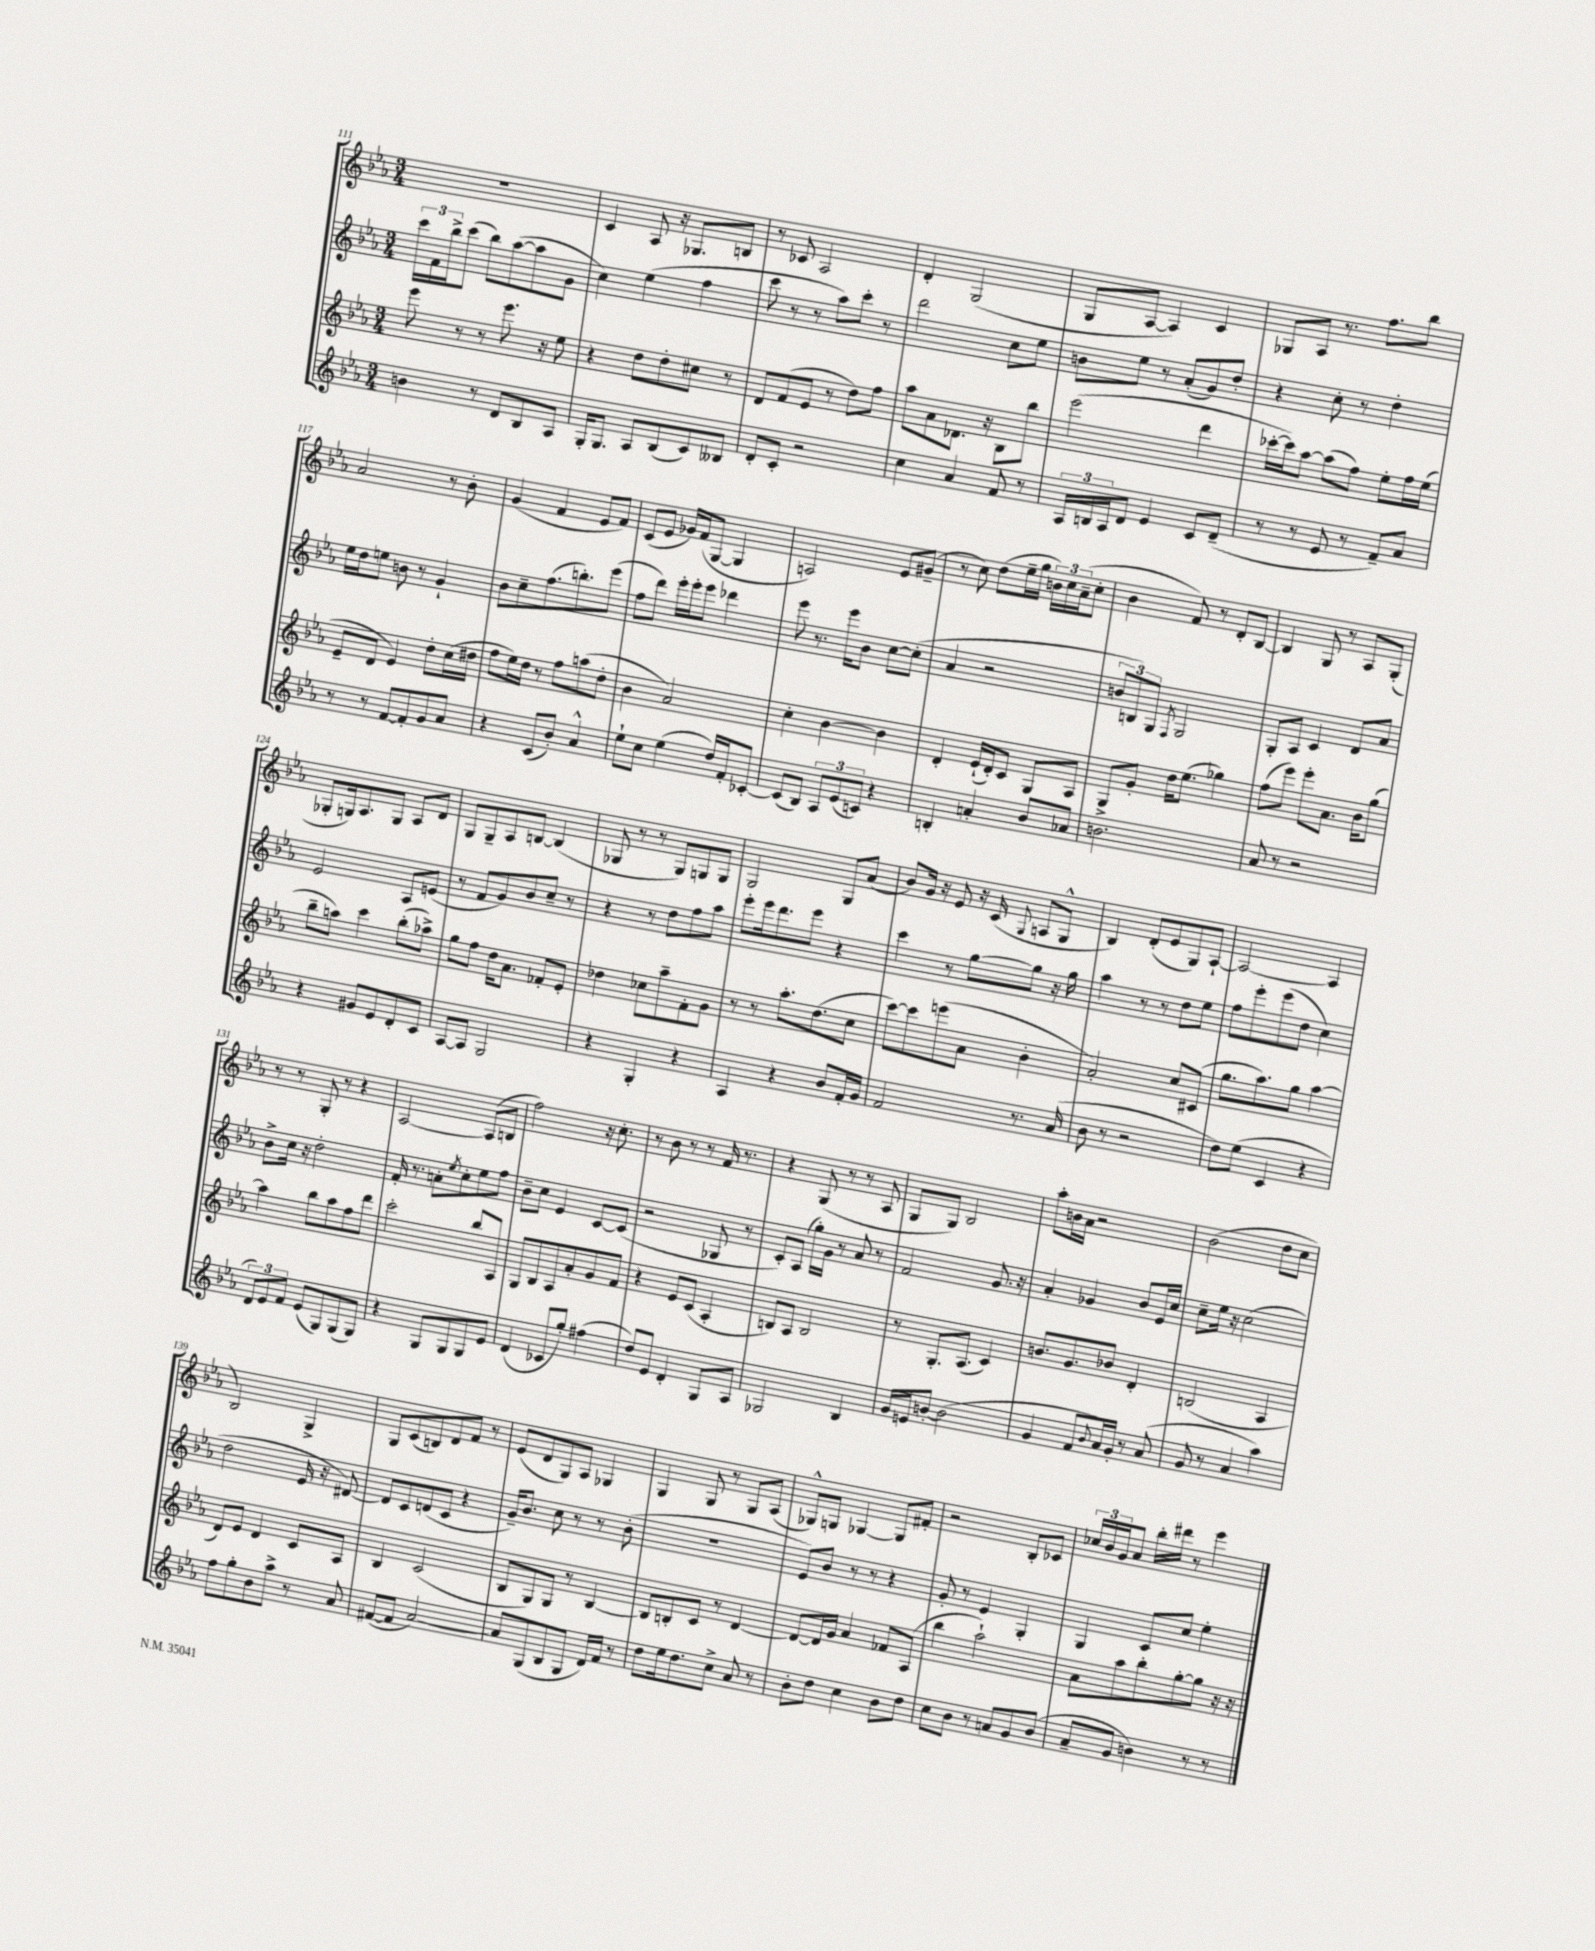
<<
\new StaffGroup <<
\new Staff = "s0" {
    \clef treble \key ees \major \numericTimeSignature \time 3/4
    R2. |
    c'4 aes8 r16 ges8. b8 |
    r8 ces'8 aes2 |
    d'4-. g2( |
    g8 aes8~ aes4) c'4 |
    ges8 aes8 r8. f''8. bes''8 |
    aes'2 r8 bes'8-. |
    g'4( f'4 ees'8 f'8) |
    c'8( ees'8 ges'16) f'16( g8~ g4 |
    a2) ees'8 gis'8--( |
    r8 c''8) d''8( ees''16-- g''16 \tuplet 3/2 { b'16) c''16 aes'16--( } c''8-. |
    bes'4 f'8) r8 d'8-. bes8~ |
    bes4 g8 r8 aes8 g8-.( |
    ges8-. g16) aes8. g8 aes8 d'8 |
    g8 g8-- aes8 b8~ b4( |
    ges8 r8 r8 ges8) g8 g8 |
    g2 g8 aes'8( |
    bes'8) g'16 r16 ees'8 r16 c'16( \appoggiatura { g8 } a8 g8-^ |
    bes4) d'8-.( ees'8 g8) aes8~-! |
    aes2~ aes4 |
    r8 r8 g8-. r8 r4 |
    aes2~ aes8( b8 |
    f''2) r16 c''8.-. |
    r8 bes'8 r8 r8 f'16 r8. |
    r4 g8( r8 r8 aes8 |
    g8 g8) bes2 |
    aes''8-. b'16 aes'16 r2 |
    bes'2( d''8 c''8 |
    bes2) g4-> |
    g8 c'8( b8) d'8 f'8 r8 |
    ees'8( d'8 g8) aes8 ges4 |
    g4 g8 r8 g8 aes8( |
    ges8-^) g8 ges4~ ges8 fis'8-. |
    r2 bes8-. ces'8 |
    \tuplet 3/2 { ces''16 bes'16 g'16 } aes'8 bes''16-. dis'''16 r8 ees'''4 \bar "|." |
}
\new Staff = "s1" {
    \clef treble \key ees \major \numericTimeSignature \time 3/4
    \tuplet 3/2 { c'''16 f'16 bes''16-> } c'''8( bes''8) aes''8~( aes''8 g'8 |
    c''4) ees''4( f''4 |
    c'''8 r8 r8 aes''8) c'''8-. r8 |
    d'''2 c''8 ees''8 |
    b'8 ees''8 r8 aes'8-.( g'8) d''8-. |
    r4 c''8-. r8 d''4-. |
    ees''16 d''16 e''8 b'8 r8 g'4-! |
    bes'8 c''8-- f''8.( b''8.-.) ees'''8( |
    f''8 d'''8) ees'''16-. ees'''16-. ees'''8 des'''4 |
    ees'''8 r8. ees'''16 bes'8 c''8~ c''8-.( |
    aes'4 r2 |
    \tuplet 3/2 { b'8 b8) g8 } \acciaccatura { f8 } g2 |
    g8-. aes8 c'4 d'8 aes'8 |
    ees'2 aes8 e'8( |
    r8 f'8 g'8) bes'8 c''8-- r8 |
    r4 r8 d''8 f''8 aes''8 |
    ees'''8-. ees'''16 d'''8. ees'''8 r4 |
    c'''4 r8 g''8~ g''8 r16 g''16 |
    aes''4 r8 r8 d''8 ees''8 |
    f''8 ees'''8-. ees'''8( d''8 c''4) |
    bes'8-> c''16 r16 d''2-. |
    f'16-. r8. a'8-. \acciaccatura { ees''8 } c''8-. ees''8 f''8 |
    bes'8-- c''8 ees'4 c'8~ c'8( |
    r2 ges8 r8 |
    c'8-.) aes8( g''16-.) g'16 r8 aes'8 r8 |
    f'2 g'8. r16 |
    aes'4-. ges'4 bes'8 ees'16 c''16 |
    c''8-- ees''16 r16 c''2( |
    d''2 ees'16 r16 dis'8~) |
    dis'8 c'8 d'8( c'8 r4 |
    g'16--) bes'8. c''8 r8 r8 bes'8-.( |
    R2. |
    ees'8) bes'8 r8 r8 r4 |
    g'8-. r8 ees'4 g4-. |
    g4 c'8 c''8 ees''4-. \bar "|." |
}
\new Staff = "s2" {
    \clef treble \key ees \major \numericTimeSignature \time 3/4
    ees'''8 r8 r8 ees'''8. r16 ees''8 |
    r4 d''8 d''8-. cis''8 r8 |
    d'8 f'8( ees'8 r8 d''8) f''8 |
    aes''8 aes'8 des'8. r16 bes8 bes''8 |
    ees'''2( d'''4 |
    ces'''16~-. ces'''16) aes''8~ aes''8( f''8) ees''8-. f''16 ees''16( |
    ees'8-- d'8 ees'4) d''8-. c''16( dis''16 |
    f''8 ees''16) d''16 r8 f''8 a''8( d''8-. |
    bes'4 aes'2) |
    c''4-. bes'4~ bes'4 |
    d'4-. ees'16-!( d'16-.) c'8 g8 aes8 |
    g8-> g'8-. d''16 ees''8.( ges''4) |
    f''8( ees'''8) ees'''8-. aes'8. bes'16 g''8( |
    bes''8-- a''8) c'''4 bes''8-.( aes''8->) |
    g''8 f''8 d''16 aes'8. fes'8-. ees'8-. |
    des''4 ces''8 aes''8-- f'8-. g'8 |
    r8 r8 aes''8.-. d''8.( c''8 |
    c'''8~) c'''8 e'''8( aes'8 bes'4-. |
    aes'2-.) c''8 cis'8( |
    g''8. aes''8.) g''8 aes''4~ |
    aes''4 bes''8 aes''8 f''8 d'''8 |
    c'''2-. bes''8 aes8 |
    g8 bes8 aes8 aes'8-. g'8 f'8 |
    r4 ees'8 c'8( aes4-. |
    b8) aes8 b2 |
    r8 g8.-. aes8.( c'4) |
    b'8. g'8. bes'8 d'4-. |
    b2( aes4 |
    d'8) ees'8 d'4 c'8 aes8 |
    bes4 c'2( |
    bes8 g8) g8 r8 bes4~ |
    bes8 b8-. c'8 r8 d'4~ |
    d'8~ d'16 g'16 aes'4 fes'8 aes8( |
    bes''4 aes''2-!) |
    aes'8 aes''8 bes''8-. g''8~-. g''8 r16 r16 \bar "|." |
}
\new Staff = "s3" {
    \clef treble \key ees \major \numericTimeSignature \time 3/4
    b'4 r8 d'8 bes8 aes8 |
    g16-. g8. aes8 bes8( c'8) beses8 |
    d'8-. c'8-. r2 |
    c''4 aes'4 f'8 r8 |
    \tuplet 3/2 { aes16 b16 aes16 } d'8 ees'4 c'8 d'8--( |
    r8 r8 ees'8 r8 f'8--) aes'8 |
    r8 r8 f'8~ f'8-. g'8 aes'8 |
    r4 c'8( bes'8-.) aes'4-^ |
    ees''8-! c''8 ees''4( d''16) f'16-. ces'8~-. |
    ces'8( bes8) \tuplet 3/2 { aes8 ees'8( c'8) } r4 |
    b4-. a'4-. bes'8 aes'8 |
    b'2. |
    aes'8 r8 r2 |
    r4 gis'8 ees'8 d'8-. c'8 |
    aes8~ aes8 g2 |
    r4 g4-. r4 |
    aes4 r4 bes'8 f'16-. g'16 |
    f'2 r8. aes'16( |
    bes'8 r8 r2 |
    d''8) ees''8( c'4 r4 |
    \tuplet 3/2 { d'8) ees'8 f'8 } ees'8( g8) g8( g8) |
    r4 g8 g8 g8 ees'8 |
    d'4( ces'8 g''8-.) fis''4( |
    d''8) ees'8 d'4-. g8 aes8 |
    ges2 bes4 |
    g'16 e'16 b'8~-. b'2( |
    g'4 f'8 \appoggiatura { bes'8 } aes'16) g'16-. r8 aes'8( |
    g'8 r8 aes'4 aes''4) |
    f''8 g''8-. bes'8 aes''8-> r8 aes'8 |
    fis'8~( fis'8 aes'2~) |
    aes'8 g8( bes8 g8 d'16) f'16 r8 |
    d''8 ees''16 d''8. c''8-> aes'8 r8 |
    bes'8-. d''8 c''4 bes'8 d''8 |
    c''8 bes'8 r8 a'8 g'8 bes'8( |
    aes'8-- g'8 b'4) r8 r8 \bar "|." |
}
>>
>>
\layout { \context { \Score currentBarNumber = #111 } }
